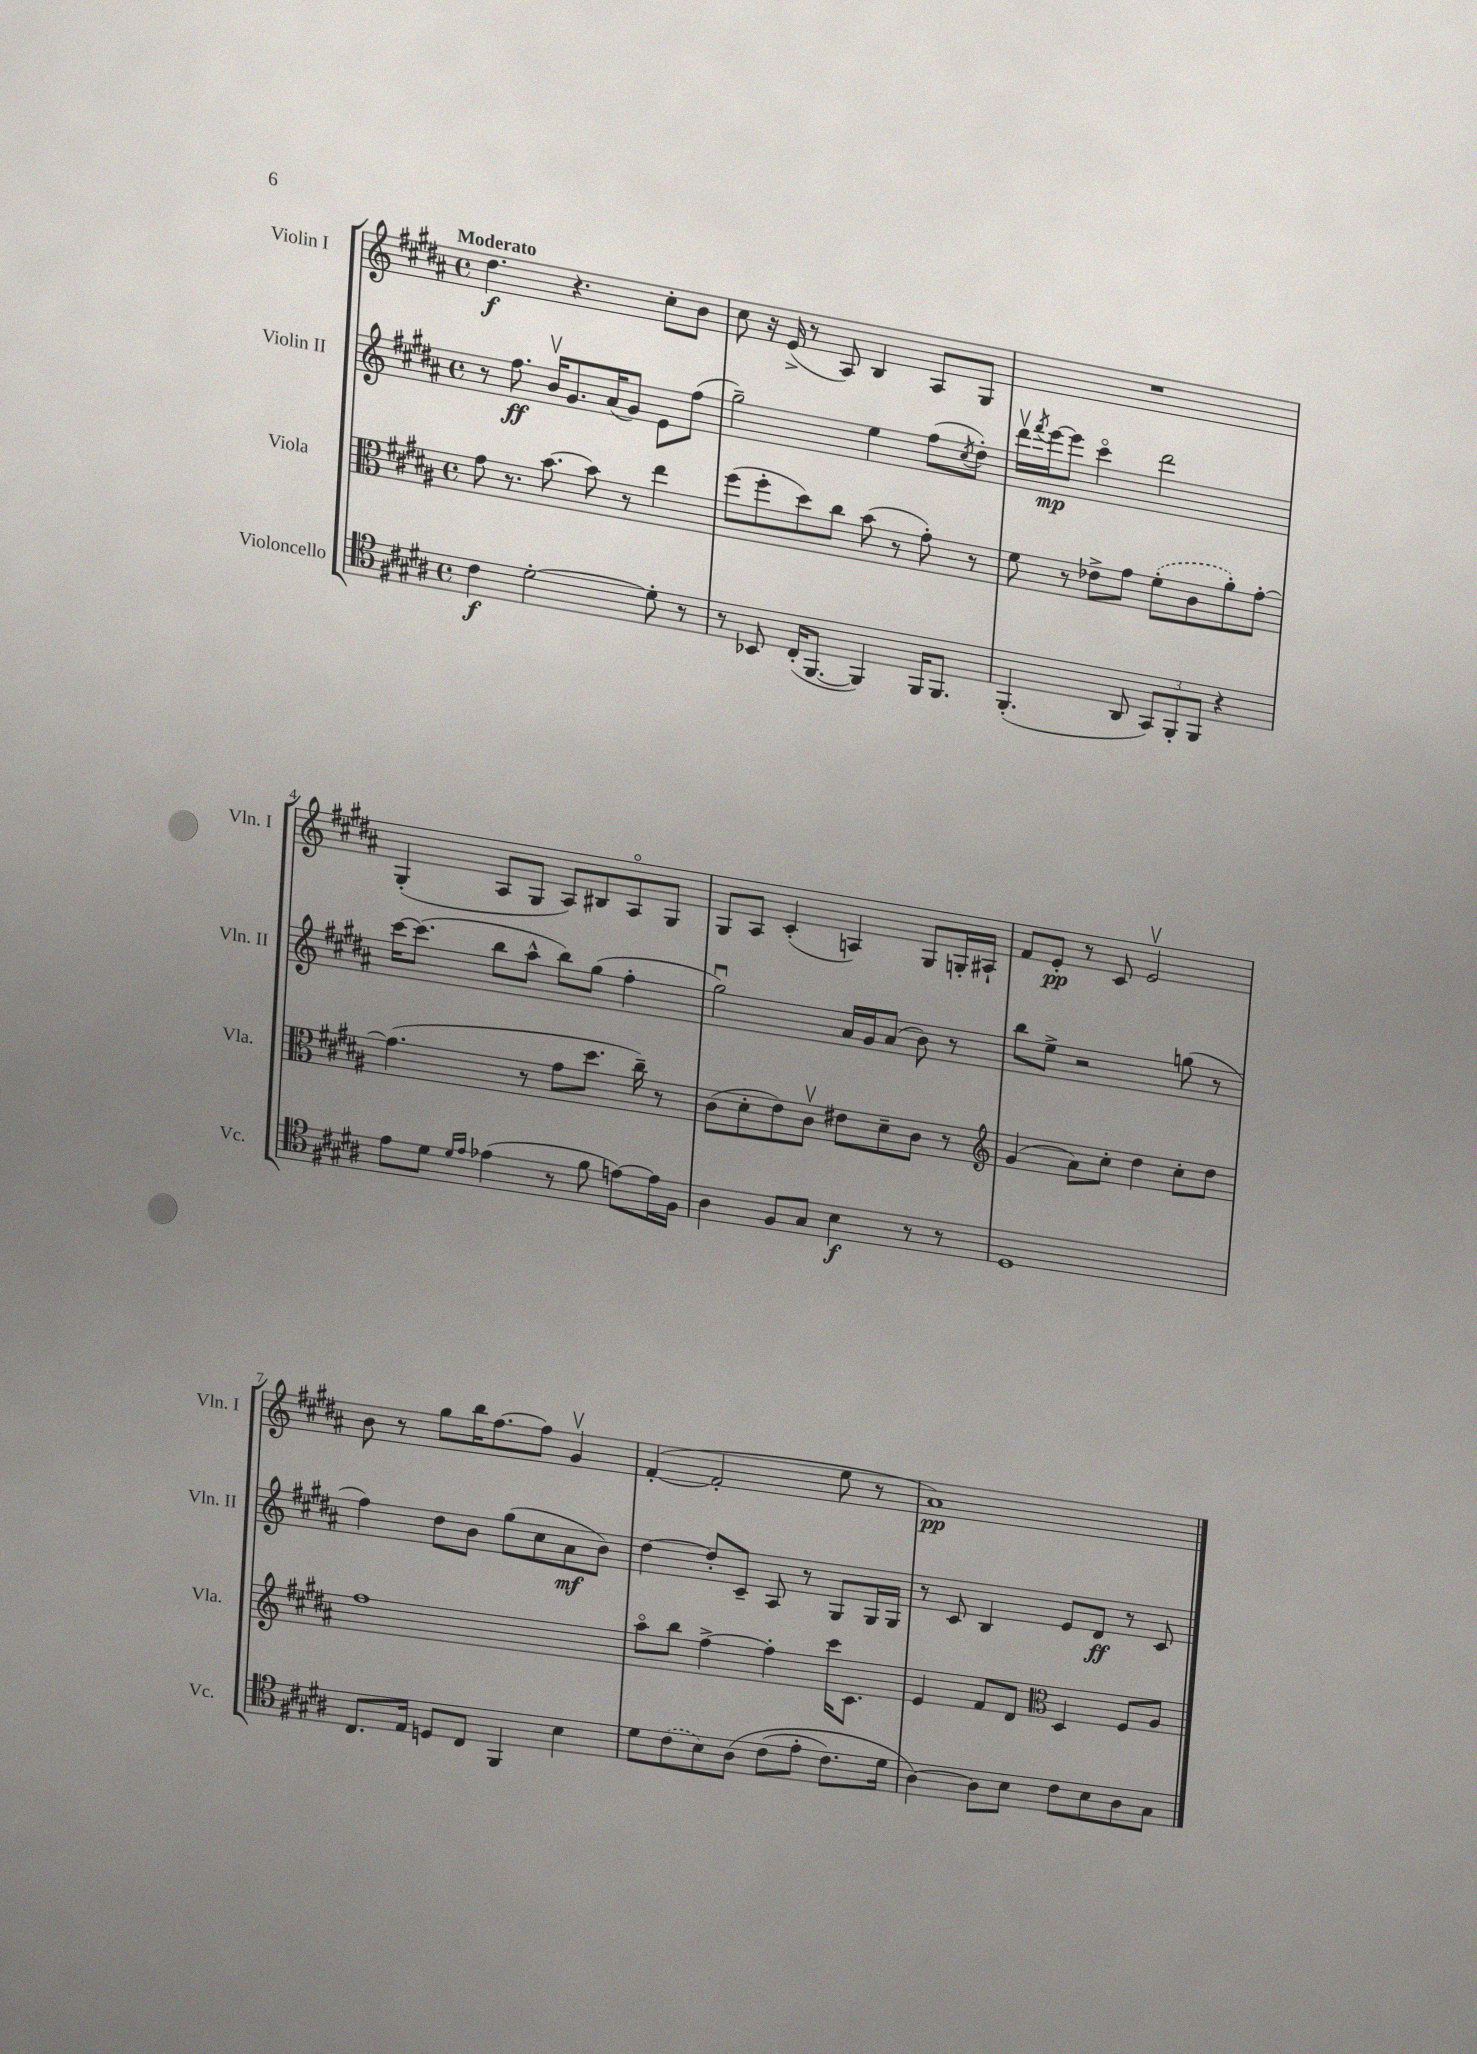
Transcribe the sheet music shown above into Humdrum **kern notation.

**kern	**kern	**kern	**kern
*staff4	*staff3	*staff2	*staff1
*clefC4	*clefC3	*clefG2	*clefG2
*k[f#c#g#d#a#]	*k[f#c#g#d#a#]	*k[f#c#g#d#a#]	*k[f#c#g#d#a#]
*M4/4	*M4/4	*M4/4	*M4/4
*met(c)	*met(c)	*met(c)	*met(c)
4c#\	8g#\	8r	4.dd#\
.	8.r	8.ff#\	.
[2d#'\	.	.	.
.	[8.b\	16bv/LK	.
.	.	8.g#/	4.r
.	8b\]	.	.
.	.	(16a#/K	.
.	8r	8g#/J)	.
8d#'\]	4ee\	8e\L	8cc#'\L
8r	.	(8ff#\J	8b\J
=	=	=	=
8r	(8ff#\L	2gg#~\)	8cc#\
8BB-/	8ff#'\	.	16r
.	.	.	(16e^/
(16C#'/LK	8dd#\)	.	8r
[8.FF#/J	.	.	.
.	8cc#\J	.	8A#/)
4FF#/])	(8b\	4ee\	4B/
.	8r	.	.
16FF#/LK	8g#'\)	(8ff#\L	8A#/L
8.FF#/J	.	.	.
.	.	8qcc#/	.
.	8r	8dd#'\J)	8G#/J
=	=	=	=
(4.FF#'/	8f#\	16ddd#v\LL	1r
.	.	8qfff#/	.
.	.	[16eee\J	.
.	8r	8eee\]J	.
.	8e-^\L	4ccc#o\	.
8AA#/	8g#\J	.	.
12GG#/L)	(8f#'\L	2ddd#\	.
12FF#'/	.	.	.
.	8c#\	.	.
12FF#/J	.	.	.
4r	8a#'\)	.	.
.	[8g#'\J	.	.
=	=	=	=
8e\L	(4.g#\]	[16ccc#\LK	(4G#'/
.	.	(8.ccc#\]J	.
8d#\J	.	.	.
16qqd#/LL	.	.	.
16qqe/JJ	.	.	.
(4e-\	.	8bb\L	8A#/L
.	8r	8aa#^^\J	8G#/J
8r	8g#\L	8bb\L)	8A#/L)
8f#\	8.dd#\J	(8gg#\J	8B#/
[8e\L)	.	4ff#'\	8A#o/
.	16cc#~\)	.	.
16e\]L	8r	.	8G#/J
16F#\JJ	.	.	.
=	=	=	=
4A#\	(8c#\L	2gg#u\)	8G#/L
.	8d#'\	.	8A#/J
8F#/L	8e\)	.	(4c#'/
8G#/J	8c#v\J	.	.
4B\	8e#\L	16a#/LL	4A/)
.	.	16g#/J	.
.	8d#~\	(8a#/J	.
8r	8c#\J	8b\)	8G#/L
8r	8r	8r	16G'/L
.	.	.	16A#`/JJ
=	=	=	=
*	*clefG2	*	*
1D#	(4g#/	8bb\L	8f#/L
.	.	8ee^\J	8e'/J
.	8a#\L)	2r	8r
.	8cc#'\J	.	8c#/
.	4dd#\	.	2ev/
.	8cc#'\L	(8gg\	.
.	8dd#\J	8r	.
=	=	=	=
8.C#/L	1ff#	4ff#\)	8b\
.	.	.	8r
16E/Jk	.	.	.
8D/L	.	8dd#\L	8gg#\L
8C#/J	.	8b\J	16bb\K
.	.	.	[8.ff#\
4FF#/	.	(8gg#\L	.
.	.	8cc#\	8ff#\]J
4B\	.	8a#\	4g#v/
.	.	8b\J)	.
=	=	=	=
8d#\L	8aa#o\L	[4dd#\	([4f#'/
(8c#\	8bb\J	.	.
8B\)	[4ff#^\	8dd#'/]L	2f#'/]
&(8A#\J	.	8c#~/J	.
(8c#\L	4ff#'\]	8A#/	.
8e'\J	.	8r	.
8.c#\L)	16ccc#\LK	8G#/L	8ee\
.	8.c#\J	.	.
.	.	16G#/L	8r
16d#\Jk	.	16G#/JJ	.
=	=	=	=
[4A#\&)	4e/	8r	1a#)
.	.	8c#/	.
8A#\]L	8f#/L	4B/	.
8B\J	8d#/J	.	.
*	*clefC3	*	*
8c#\L	4D#/	8e/L	.
8B\	.	8d#/J	.
8A#\	8F#/L	8r	.
8G#\J	8A#/J	8c#/	.
==	==	==	==
*-	*-	*-	*-
